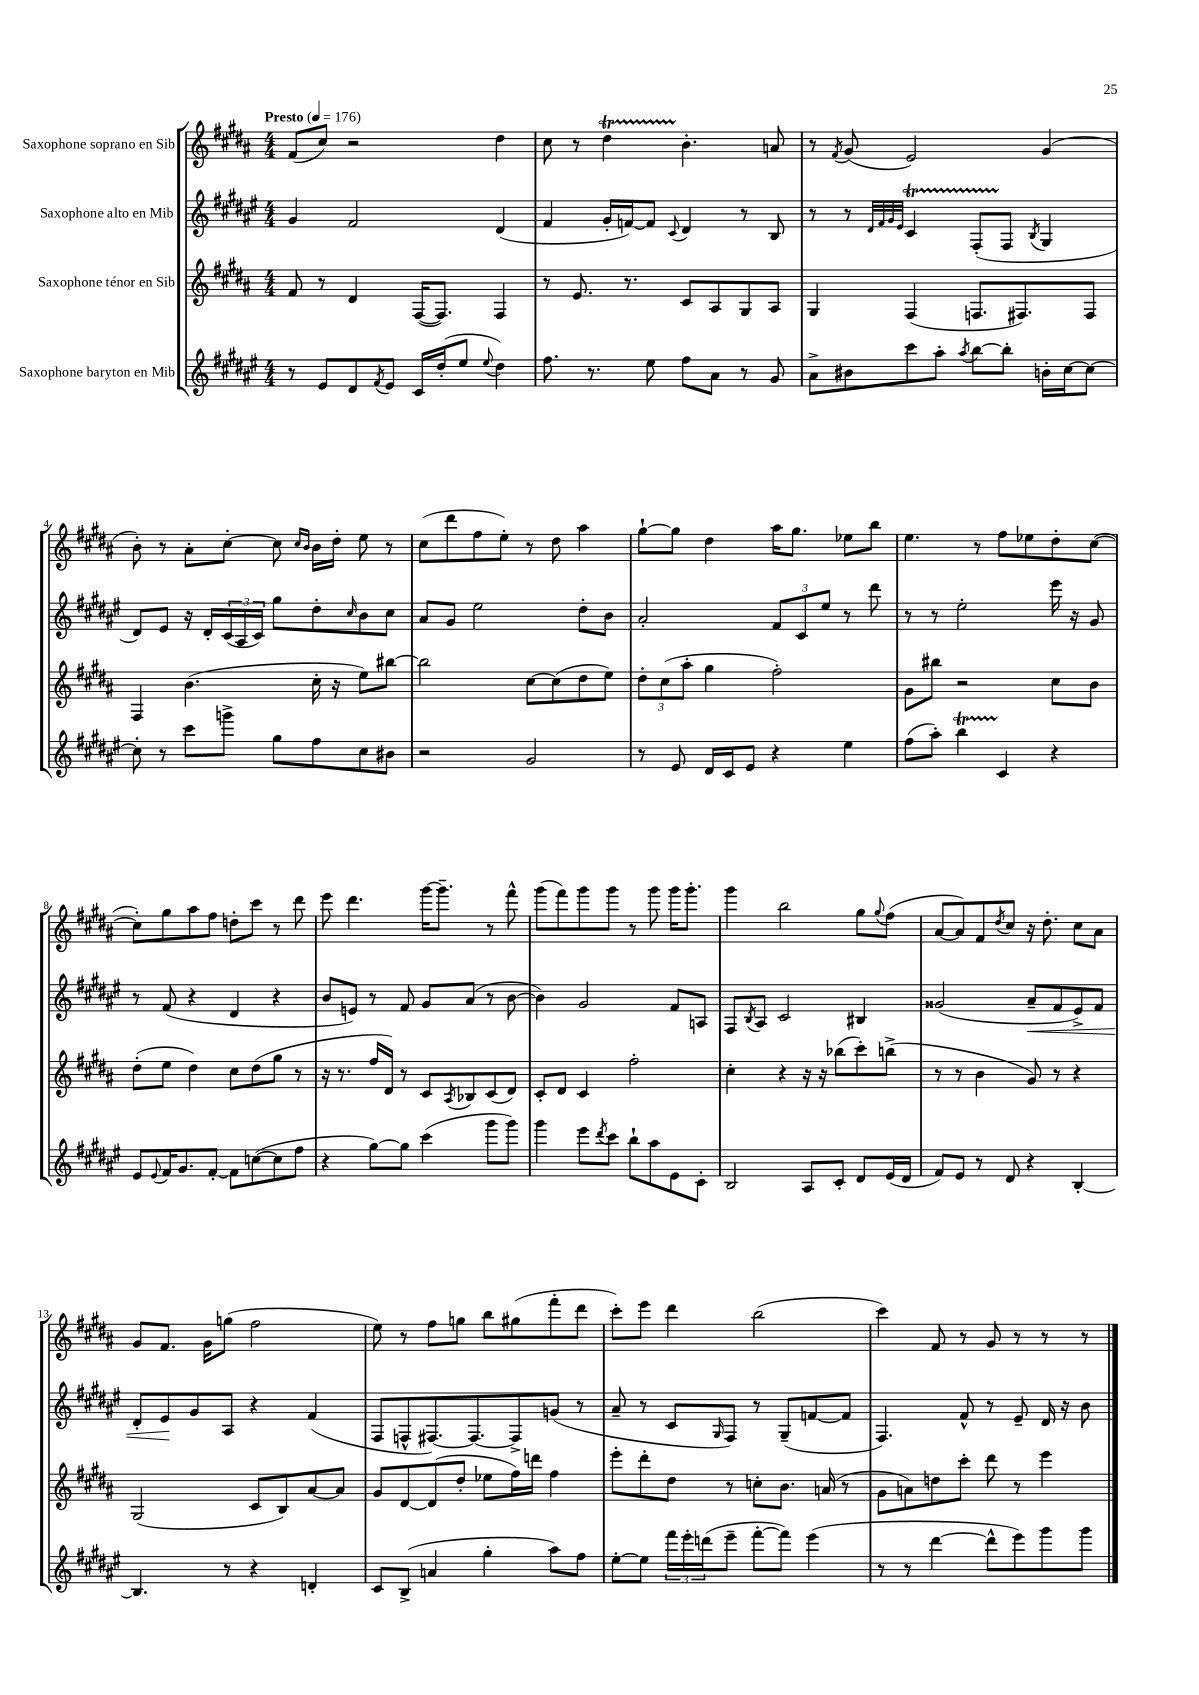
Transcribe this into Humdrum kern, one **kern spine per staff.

**kern	**kern	**kern	**dynam	**kern
*part4	*part3	*part2	*part2	*part1
*staff4	*staff3	*staff2	*staff2	*staff1
*I"Saxophone baryton en Mib	*I"Saxophone ténor en Sib	*I"Saxophone alto en Mib	*	*I"Saxophone soprano en Sib
*clefG2	*clefG2	*clefG2	*	*clefG2
*k[f#c#g#d#a#e#]	*k[f#c#g#d#a#]	*k[f#c#g#d#a#e#]	*	*k[f#c#g#d#a#]
*M4/4	*M4/4	*M4/4	*	*M4/4
*MM176	*MM176	*MM176	*	*MM176
=1	=1	=1	=1	=1
!	!	!	!	!LO:TX:a:B:t=Presto
8r	8f#/	4g#/	.	(8f#/L
8e#/L	8r	.	.	8cc#/J)
8d#/	4d#/	2f#/	.	2r
8qf#/	.	.	.	.
8e#/J	.	.	.	.
16c#/LL	([16F#/KL	.	.	.
(16dd#'/J	8.F#/J])	.	.	.
8ee#/J	.	.	.	.
8qqee#/	.	.	.	.
4dd#\)	4F#/	(4d#/	.	4dd#\
=2	=2	=2	=2	=2
8.ff#\	8r	4f#/	.	8cc#\
.	8.e/	.	.	8r
8.r	.	.	.	.
.	.	16g#'/LL	.	4dd#t\
.	8.r	[16fn/J)	.	.
8ee#\	.	8f/J]	.	.
.	.	8qqc#/	.	.
8ff#\L	8c#/L	4d#/	.	4.b'\
8a#\J	8A#/	.	.	.
8r	8G#/	8r	.	.
8g#/	8A#/J	8B/	.	8an/
=3	=3	=3	=3	=3
8a#^\L	4G#/	8r	.	8r
.	.	.	.	8qf#/
8b#X\	.	8r	.	(8g#/
.	.	32qqd#/LLL	.	.
.	.	32qqf#/	.	.
.	.	32qqg#/	.	.
.	.	32qqe#/JJJ	.	.
8ccc#\	(4F#/	4c#T/	.	2e/)
8aa#'\J	.	.	.	.
8qaa#/	.	.	.	.
[8bb\L	8.Fn/L	(8F#TTT'/L	.	.
8bb'\J]	.	8F#/J	.	.
.	8.F#X/)	.	.	.
.	.	8qB/	.	.
16bn'\LL	.	4G#/	.	(4g#/
[16cc#\J	.	.	.	.
8cc#\J_	8F#/J	.	.	.
!!LO:LB:g=z
=4	=4	=4	=4	=4
8cc#'\]	4F#/	8d#/L)	.	8b'\)
8r	.	8e#/J	.	8r
8ccc#\L	(4.b\	16r	.	8a#'\L
.	.	16d#'/LL	.	.
8gggn^\J	.	(24c#/	.	[8cc#'\J
.	.	24A#/	.	.
.	.	24c#/JJ)	.	.
8gg#\L	.	8gg#\L	.	8cc#\]
.	.	.	.	16qqcc#/LL
.	.	.	.	16qqb/JJ
8ff#\	16cc#'\	8dd#'\	.	16b\LL
.	16r	.	.	16dd#'\JJ
.	.	16qqcc#/	.	.
8cc#\	8ee\L)	8b\	.	8ee\
8b#X\J	[8bb#X\J	8cc#\J	.	8r
=5	=5	=5	=5	=5
2r	2bb#\]	8a#/L	.	(8cc#\L
.	.	8g#/J	.	8ddd#\
.	.	2ee#\	.	8ff#\
.	.	.	.	8ee'\J)
2g#/	[8cc#\L	.	.	8r
.	(8cc#\]	.	.	8dd#\
.	8dd#\	8dd#'\L	.	4aa#\
.	8ee\J)	8b\J	.	.
=6	=6	=6	=6	=6
8r	12dd#'\L	2a#'/	.	[8gg#`\L
.	(12cc#\	.	.	.
8e#/	.	.	.	8gg#\J]
.	12aa#'\J	.	.	.
16d#/LL	4gg#\	.	.	4dd#\
16c#/J	.	.	.	.
8e#/J	.	.	.	.
4r	2ff#'\)	12f#/L	.	16aa#\KL
.	.	.	.	8.gg#\J
.	.	12c#/	.	.
.	.	12ee#/J	.	.
4ee#\	.	8r	.	8ee-X\L
.	.	8ddd#\	.	8bb\J
=7	=7	=7	=7	=7
(8ff#\L	8g#\L	8r	.	4.ee\
8aa#'\J)	8bb#X\J	8r	.	.
4bbT\	2r	2ee#'\	.	.
.	.	.	.	8r
4c#/	.	.	.	8ff#\L
.	.	.	.	8ee-X\
4r	8cc#\L	16eee#\	.	8dd#'\
.	.	16r	.	.
.	8b\J	8g#/	.	([8cc#\J
!!LO:LB:g=z
=8	=8	=8	=8	=8
8e#/L	(8dd#'\L	8r	.	8cc#'\L])
8qqe#/	.	.	.	.
16f#/K	8ee\J	(8f#/	.	8gg#\
8.g#/	.	.	.	.
.	4dd#\)	4r	.	8aa#\
[8f#'/J	.	.	.	8ff#\J
8f#\L]	8cc#\L	4d#/	.	8ddn'\L
([8ccn\	(8dd#\	.	.	8ccc#\J
8cc\]	8gg#\J	4r	.	8r
8ff#\J	8r	.	.	8ddd#\
=9	=9	=9	=9	=9
4r	16r	8b/L	.	8eee\
.	8.r	.	.	.
.	.	8en/J)	.	4.ddd#\
[8gg#\L)	16ff#/LL	8r	.	.
.	16d#/JJ)	.	.	.
8gg#\J]	8r	8f#/	.	.
(4ccc#\	8c#/L	8g#/L	.	[16ggg#\KL
.	.	.	.	8.ggg#~\J]
.	8qA#/	.	.	.
.	8B-X/	(8a#/J	.	.
8ggg#\L	(8c#/	8r	.	8r
8ggg#\J)	8d#/J)	[8b\	.	8fff#^^\
=10	=10	=10	=10	=10
4ggg#\	8c#'/L	4b\])	.	(8ggg#\L
.	8d#/J	.	.	8fff#\)
8eee#\L	4c#/	2g#/	.	8ggg#\
8qddd#/	.	.	.	.
8ccc#\J	.	.	.	8ggg#\J
8bb`\L	2ff#'\	.	.	8r
8aa#\	.	.	.	8ggg#\
8e#\	.	8f#/L	.	16ggg#\KL
.	.	.	.	8.ggg#'\J
8c#'\J	.	8An/J	.	.
=11	=11	=11	=11	=11
2B/	4cc#'\	8F#/L	.	4ggg#\
.	.	8qB/	.	.
.	.	8A#/J	.	.
.	4r	2c#/	.	2bb\
8A#/L	16r	.	.	.
.	16r	.	.	.
8c#'/J	(8bb-X\L	.	.	.
8d#/L	8ccc#'\)	4B#X/	.	8gg#\L
.	.	.	.	8qqgg#/
(16e#/L	(8bbn^\J	.	.	(8ff#\J
16d#/JJ	.	.	.	.
=12	=12	=12	=12	=12
8f#/L)	8r	(2g##X/	.	[8a#/L
8e#/J	8r	.	.	8a#/])
8r	4b\	.	.	8f#/
.	.	.	.	8qdd#/
8d#/	.	.	.	8cc#/J
!	!	!	!LO:HP:b	!
4r	8g#/)	8a#~/L	<	16r
.	.	.	.	8.dd#'\
.	8r	8f#/	.	.
[4B'/	4r	8e#^/)	.	8cc#\L
.	.	8f#/J	.	8a#\J
!!LO:LB:g=z
=13	=13	=13	=13	=13
4.B/]	(2G#/	8d#'/L	.	8g#/L
.	.	8e#/	.	8.f#/J
.	.	8g#/	[	.
.	.	.	.	16g#\KL
8r	.	8A#/J	.	(8ggn\J
4r	8c#/L	4r	.	2ff#\
.	8B/)	.	.	.
4dn'/	[8a#/	(4f#/	.	.
.	8a#/J]	.	.	.
=14	=14	=14	=14	=14
8c#/L	8g#/L	8F#/L	.	8ee\)
(8B^/J	[8d#/	8Fn^^/	.	8r
4an/	(8d#/]	[8.F#X/)	.	8ff#\L
.	8dd#'/J	.	.	8ggn\J
.	.	8.F#/_	.	.
4gg#'\	8ee-X\L	.	.	8bb\L
.	16ff#\L)	8F#^/]	.	(8gg#X\
.	16dddn\JJ	.	.	.
8aa#\L)	4ff#\	(8gn/J	.	8fff#'\
8ff#\J	.	8r	.	8ddd#\J
=15	=15	=15	=15	=15
[8ee#'\L	8eee'\L	8a#~/	.	8ccc#'\L)
8ee#\J]	8ddd#'\	8r	.	8eee\J
24fff#\LL	8dd#\J	8c#/L	.	4ddd#\
24eee#'\	.	.	.	.
(24dddn\J	.	.	.	.
.	.	16qqG#/	.	.
8eee#~\J	8r	8F#/J)	.	.
[8fff#'\L	8ccn'\L	8r	.	(2bb\
8fff#\J])	8.b\J	(8G#~/L	.	.
(4eee#\	.	[8fn/	.	.
.	(16an/	.	.	.
.	8r	8f/J]	.	.
=16	=16	=16	=16	=16
8r	8g#\L	4.F#/)	.	4ccc#\)
8r	8an\)	.	.	.
[4ddd#\	8ddn\	.	.	8f#/
.	8ccc#'\J	8f#^^/	.	8r
8ddd#^^\L]	8ddd#\	8r	.	8g#/
8eee#\)	8r	8e#~/	.	8r
8ggg#\	4eee\	16d#/	.	8r
.	.	16r	.	.
8ggg#\J	.	8b\	.	8r
==	==	==	==	==
*-	*-	*-	*-	*-
